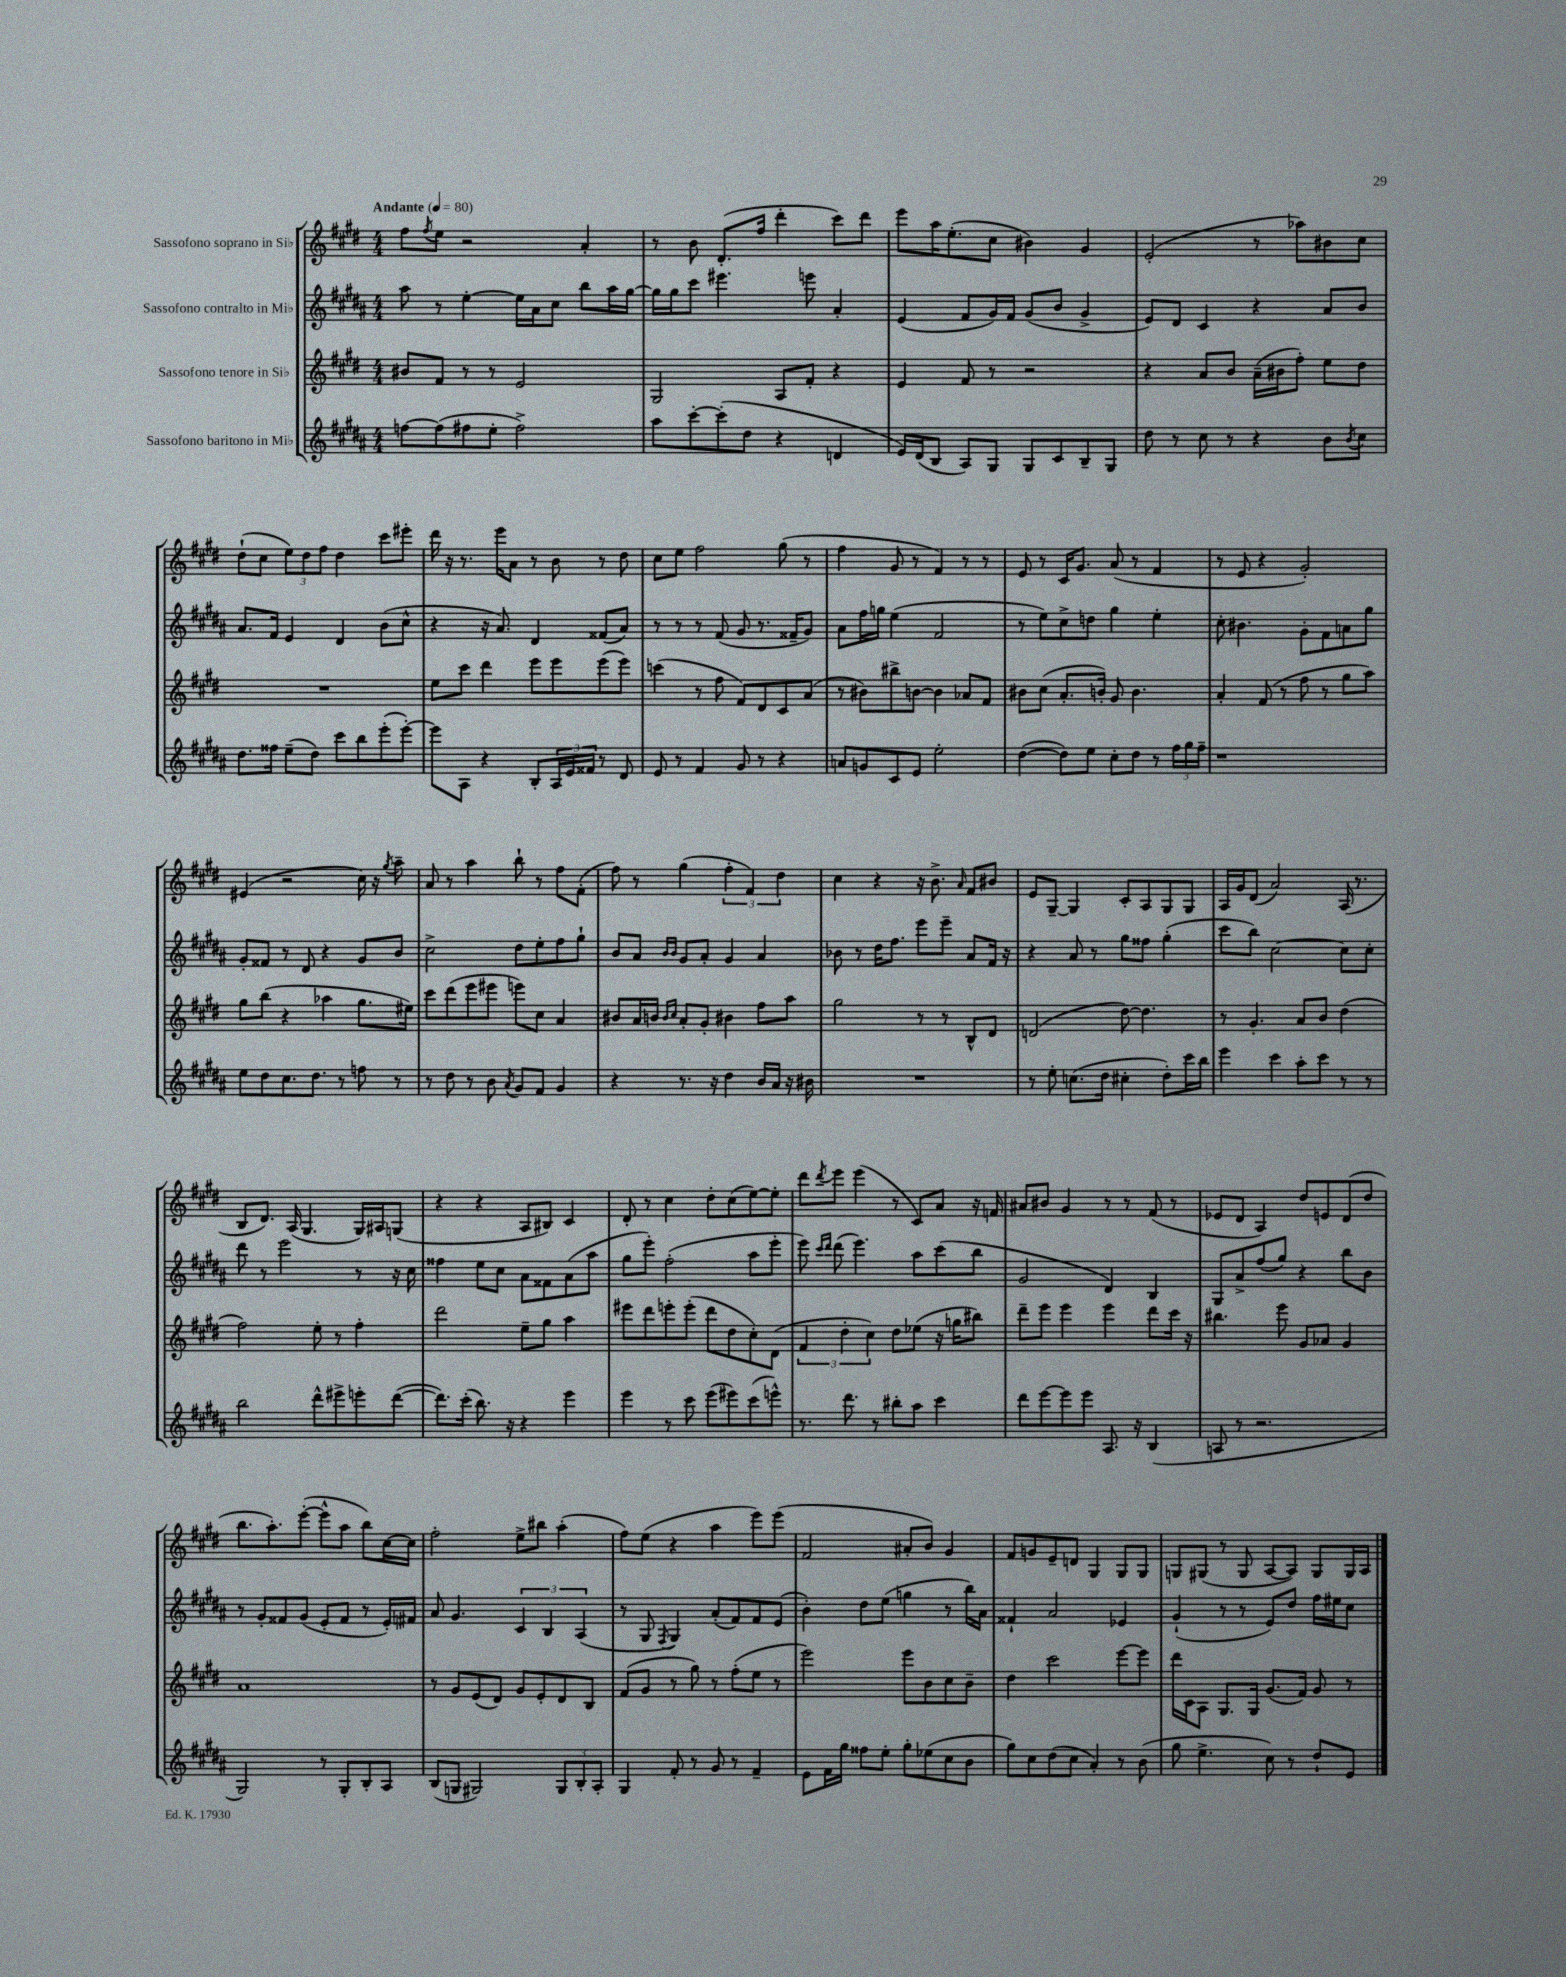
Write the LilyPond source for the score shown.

<<
\new StaffGroup <<
\new Staff = "s0" \with { instrumentName = "Sassofono soprano in Sib" } {
    \clef treble \key e \major \numericTimeSignature \time 4/4 \tempo "Andante" 4 = 80
    fis''8 \acciaccatura { fis''8 } e''8 r2 a'4-. |
    r8 b'8 dis'8.-.( fis''16 dis'''4-. cis'''8) dis'''8 |
    e'''8 a''16 e''8.-.( cis''8 bis'4) gis'4 |
    e'2-.( r8 aes''8) bis'8 cis''8 |
    dis''8-!( cis''8 \tuplet 3/2 { e''8) dis''8 fis''8 } dis''4 cis'''8 eis'''8-. |
    dis'''16 r16 r8. e'''16 a'8 r8 b'8 r8 dis''8 |
    cis''8 e''8 fis''2 gis''8( r8 |
    fis''4 gis'8 r8 fis'4) r8 r8 |
    e'8 r8 cis'16 gis'8. a'8( r8 fis'4 |
    r8 e'8 r4 gis'2-.) |
    eis'4( r2 cis''16) r16 \acciaccatura { gis''8 } a''8-- |
    a'8 r8 a''4 b''8-! r8 fis''8 fis'8-.( |
    fis''8) r8 gis''4( \tuplet 3/2 { fis''4-. fis'4) dis''4 } |
    cis''4 r4 r16 b'8.-> \grace { a'16 } fis'8 bis'8 |
    e'8 gis8~-- gis4 cis'8-. a8 gis8 gis8 |
    a16 gis'16 dis'8( a'2) a16( r8. |
    b8 dis'8.) a16( gis4. gis16) ais16 g8( |
    r4 r4 a8 bis8) cis'4 |
    dis'8-. r8 cis''4 dis''8-. cis''8( e''8~) e''8-. |
    dis'''8 \acciaccatura { dis'''8 } e'''8 e'''4( r8 cis'8) a'8 r16 f'16 |
    ais'8 bis'8 gis'4 r8 r8 fis'8( r8 |
    ees'8 dis'8 a4) dis''8 e'8 dis'8( dis''8 |
    b''8. a''8.-.) e'''8~-.( e'''8-^ a''8 b''8) cis''16~ cis''16 |
    fis''2-. e''8-> bis''8 a''4-.( |
    fis''8) e''8( r4 a''4 e'''8) e'''8( |
    fis'2 ais'8-. b'8) gis'4 |
    fis'8 g'8 e'8-- d'8 gis4 gis8 gis8 |
    g8 gis8( r8 gis8 a8~ a8) gis8 gis16 a16 \bar "|." |
}
\new Staff = "s1" \with { instrumentName = "Sassofono contralto in Mib" } {
    \clef treble \key b \major \numericTimeSignature \time 4/4
    ais''8 r8 e''4~-. e''16 ais'16 cis''8 b''8 ais''16 gis''16~ |
    gis''16 gis''16 cis'''8 eis'''4. e'''8 ais'4-. |
    e'4( fis'8 gis'16) fis'16 gis'8( b'8 gis'4-> |
    e'8) dis'8 cis'4 r4 ais'8 b'8 |
    ais'8. fis'16 e'4 dis'4 b'8( cis''8-^ |
    r4 r16 ais'8.) dis'4 fisis'8( ais'8) |
    r8 r8 r8 fis'8( gis'8 r8. fisis'16-- gis'8) |
    ais'8 fis''16 g''16 e''4( fis'2 |
    r8 e''8) cis''8-> d''8 gis''4 e''4-. |
    cis''8-. bis'4. gis'8-. fis'8 a'8 gis''8 |
    gis'8-. fisis'8 r8 dis'8 r4 gis'8 b'8 |
    cis''2-> dis''8 e''8-. fis''8 gis''8-! |
    b'8 ais'8 \grace { b'16 b'16 } gis'8 ais'8-. gis'4 ais'4 |
    bes'8 r8 dis''16 fis''8. e'''8 e'''8-- ais'8 fis'16 r16 |
    r4 ais'8 r8 gis''8 fisis''8 gis''4-.( |
    cis'''8 b''8) cis''2~ cis''8 cis''8-. |
    dis'''8 r8 e'''2 r8 r16 cis''16 |
    fisis''4 e''8 cis''8 ais'8 fisis'8 ais'8( ais''8 |
    gis''8 e'''8-.) fis''2-.( ais''8 e'''8-. |
    e'''8) \grace { cis'''16 dis'''16 } dis'''8( e'''4.) ais''8 cis'''8( b''8 |
    gis'2 dis'4) b4 |
    gis8 ais'8-> fis''8( gis''8) r4 b''8 b'8 |
    r8 gis'8-. fisis'8 gis'8( e'8-. fisis'8 r8 e'16-.) fis'16 |
    ais'8 gis'4. \tuplet 3/2 { cis'4 b4 ais4( } |
    r8 gis8 \acciaccatura { fis8 } gis4) ais'8-.( fis'8) fis'8 e'8( |
    b'4-.) dis''8 e''8( g''4 r8 b''16) ais'16 |
    fisis'4-! ais'2 ees'4 |
    gis'4-!( r8 r8 e'8) dis''8 fis''16 eis''16 cis''8 \bar "|." |
}
\new Staff = "s2" \with { instrumentName = "Sassofono tenore in Sib" } {
    \clef treble \key e \major \numericTimeSignature \time 4/4
    bis'8 fis'8 r8 r8 e'2 |
    gis2 a8 fis'8-. r4 |
    e'4 fis'8 r8 r2 |
    r4 a'8 b'8 a'16--( bis'16 fis''8-.) e''8 dis''8 |
    R1 |
    e''8 cis'''8 dis'''4 e'''8 e'''8 e'''8( e'''8) |
    c'''4( r8 fis''8 fis'8) dis'8 cis'8 a'8( |
    r8 bis'8) bis''8-> b'8~ b'4 aes'8 fis'8 |
    bis'8 cis''8( a'8.-. b'16-.) gis'8 b'4. |
    a'4-. fis'8( r8 fis''8 r8 gis''8 a''8) |
    gis''8 b''8( r4 aes''4 gis''8. eis''16) |
    cis'''8 dis'''8( e'''8 eis'''8 e'''8) cis''8 a'4 |
    bis'8 a'16 b'16 \grace { b'16 cis''16 } a'8-. gis'8-. bis'4 fis''8 a''8 |
    gis''2 r8 r8 b8-^ dis'8 |
    d'2( dis''8~) dis''4. |
    r8 gis'4.-. a'8 b'8 dis''4( |
    fis''2) e''8-. r8 fis''4-. |
    dis'''2 e''8-- gis''8 a''4 |
    eis'''8 dis'''8 e'''8-. e'''8-.( dis'''8 dis''8 cis''8-.) dis'8( |
    \tuplet 3/2 { fis'4 dis''4-. cis''4) } dis''8 ees''8( r16 g''16 bis''8) |
    dis'''8-- e'''8 e'''4 e'''4 dis'''8 cis'''16 r16 |
    bis''4. e'''8 gis'8 aes'8 gis'4 |
    a'1 |
    r8 gis'8 e'8( dis'8) gis'8 e'8-. dis'8 b8 |
    fis'8( gis'8 r8 gis''8) r8 fis''8-.( e''8 r8 |
    e'''2) e'''8 b'8 cis''8 b'8-- |
    dis''4 cis'''2 e'''8~ e'''8 |
    dis'''16 cis'16 a8 gis8. gis16 gis'8.( fis'16) gis'8 r8 \bar "|." |
}
\new Staff = "s3" \with { instrumentName = "Sassofono baritono in Mib" } {
    \clef treble \key b \major \numericTimeSignature \time 4/4
    f''8~ f''8( fis''8 e''8-. fis''2->) |
    ais''8 cis'''8~-. cis'''8-.( dis''8 r4 d'4 |
    e'16) dis'16( b8 ais8) gis8 gis8 cis'8 b8-- gis8 |
    dis''8 r8 cis''8 r8 r4 b'8 \acciaccatura { b'8 } cis''8 |
    dis''8. fisis''16 e''8--( dis''8) cis'''8 b''8 e'''8-.( e'''8~-.) |
    e'''8 ais8 r4 b8-. \tuplet 3/2 { ais16 e'16 fisis'16 } r8 dis'8 |
    e'8 r8 fis'4 gis'8 r8 r4 |
    a'8 g'8 cis'8 e'8 e''2-. |
    dis''4~( dis''8) e''8 cis''8-. dis''8 r8 \tuplet 3/2 { fis''16 gis''16 fis''16-- } |
    r1 |
    e''8 dis''8 cis''8. dis''8. r8 f''8 r8 |
    r8 dis''8 r8 b'8 \acciaccatura { ais'8 } gis'8 fis'8 gis'4 |
    r4 r8. r16 dis''4 b'16 ais'16 r16 bis'16 |
    R1 |
    r8 e''8-. c''8.( dis''16 cis''4-. dis''8-.) cis'''16 b''16 |
    e'''4 cis'''4 ais''8-. cis'''8 r8 r8 |
    b''2 dis'''8-^ eis'''8-> e'''8-. dis'''8~( |
    dis'''8.) cis'''16-.( b''8.) r16 r4 e'''4 |
    e'''4 r8 cis'''8 e'''8( eis'''8) cis'''8( e'''8-^) |
    r8. dis'''8. r8 bis''8-. ais''8 cis'''4 |
    dis'''8 e'''8~ e'''8 e'''8 ais8. r16 b4( |
    a8 r8 r2. |
    gis2) r8 gis8-. b8-. ais8 |
    b8( g8 gis2) \tuplet 3/2 { gis8 b8-. ais8-. } |
    gis4 fis'8-. r8 gis'8 r8 fis'4-- |
    e'8 fis'16 gis''16 fisis''8 e''8-. gis''8-. ees''8( cis''8 b'8 |
    gis''8) cis''8 dis''8( cis''8 ais'4-.) r8 b'8( |
    gis''8 e''4.-> cis''8) r8 dis''8-! e'8 \bar "|." |
}
>>
>>
\layout { \context { \Score \remove "Bar_number_engraver" } }
